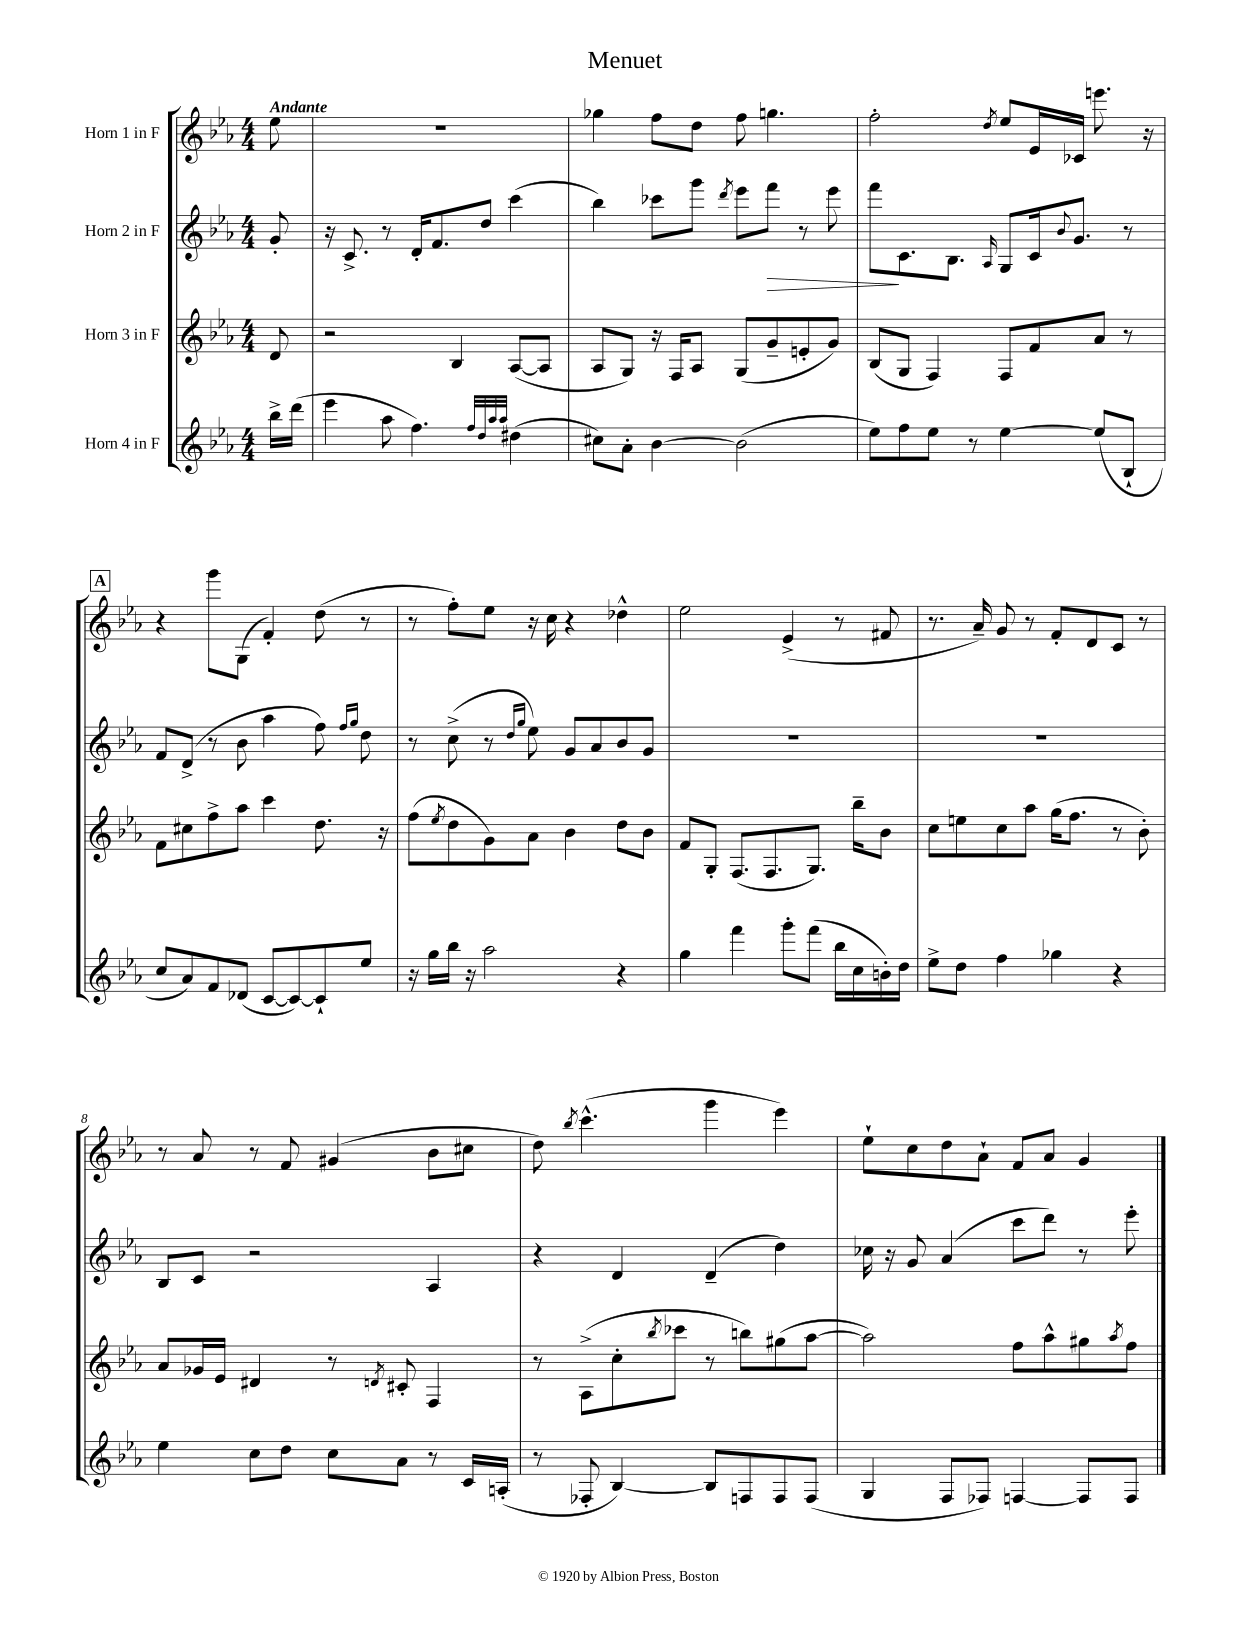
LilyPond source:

\header { title = "Menuet" }
<<
\new StaffGroup <<
\new Staff = "s0" \with { instrumentName = "Horn 1 in F" } {
    \clef treble \key ees \major \numericTimeSignature \time 4/4 \partial 8 \tempo "Andante"
    ees''8 |
    R1 |
    ges''4 f''8 d''8 f''8 g''4. |
    f''2-. \acciaccatura { d''8 } ees''8 ees'16 ces'16 e'''8. r16 |
    \mark \markup { \box "A" } r4 g'''8 g8( f'4-.) d''8( r8 |
    r8 f''8-.) ees''8 r16 c''16 r4 des''4-^ |
    ees''2 ees'4->( r8 fis'8 |
    r8. aes'16--) g'8 r8 f'8-. d'8 c'8 r8 |
    r8 aes'8 r8 f'8 gis'4( bes'8 cis''8 |
    d''8) \acciaccatura { bes''8 } c'''4.-^( g'''4 ees'''4) |
    ees''8-! c''8 d''8 aes'8-! f'8 aes'8 g'4 \bar "|." |
}
\new Staff = "s1" \with { instrumentName = "Horn 2 in F" } {
    \clef treble \key ees \major \numericTimeSignature \time 4/4 \partial 8
    g'8-. |
    r16 c'8.-> r8 d'16-. f'8. d''8 c'''4( |
    bes''4) ces'''8 g'''8 \acciaccatura { d'''8 } ees'''8 f'''8\> r8 ees'''8 |
    f'''8\! c'8. bes8. \grace { aes16 } g8 c'16 \appoggiatura { bes'8 } g'8. r8 |
    \mark \markup { \box "A" } f'8 d'8->( r8 bes'8 aes''4 f''8) \grace { f''16 g''16 } d''8 |
    r8 c''8->( r8 \grace { d''16 g''16 } ees''8) g'8 aes'8 bes'8 g'8 |
    R1 |
    R1 |
    bes8 c'8 r2 aes4 |
    r4 d'4 d'4--( d''4) |
    ces''16 r16 g'8 aes'4( c'''8 d'''8) r8 ees'''8-. \bar "|." |
}
\new Staff = "s2" \with { instrumentName = "Horn 3 in F" } {
    \clef treble \key ees \major \numericTimeSignature \time 4/4 \partial 8
    d'8 |
    r2 bes4 aes8~( aes8 |
    aes8 g8) r16 f16 aes8 g8( g'8-- e'8-. g'8) |
    bes8( g8 f4) f8 f'8 aes'8 r8 |
    \mark \markup { \box "A" } f'8 cis''8 f''8-> aes''8 c'''4 d''8. r16 |
    f''8( \acciaccatura { ees''8 } d''8 g'8) aes'8 bes'4 d''8 bes'8 |
    f'8 g8-. f8.( f8. g8.) bes''16-- bes'8 |
    c''8 e''8 c''8 aes''8 g''16( f''8. r8 bes'8-.) |
    aes'8 ges'16 ees'16 dis'4 r8 \acciaccatura { d'8 } cis'8-. f4 |
    r8 aes8->( c''8-. \acciaccatura { bes''8 } ces'''8 r8 b''8) gis''8( aes''8~ |
    aes''2) f''8 aes''8-^ gis''8 \acciaccatura { aes''8 } f''8 \bar "|." |
}
\new Staff = "s3" \with { instrumentName = "Horn 4 in F" } {
    \clef treble \key ees \major \numericTimeSignature \time 4/4 \partial 8
    bes''16-> d'''16( |
    ees'''4 aes''8 f''4.) \grace { f''32 d''32 aes''32 aes''32 } dis''4( |
    cis''8) aes'8-. bes'4~ bes'2( |
    ees''8) f''8 ees''8 r8 ees''4~ ees''8( bes8-! |
    \mark \markup { \box "A" } c''8 aes'8) f'8 des'8( c'8~ c'8~) c'8-! ees''8 |
    r16 g''16 bes''16 r16 aes''2 r4 |
    g''4 f'''4 g'''8-. f'''8( bes''16 c''16 b'16-.) d''16 |
    ees''8-> d''8 f''4 ges''4 r4 |
    ees''4 c''8 d''8 c''8 aes'8 r8 c'16 a16-.( |
    r8 fes8-. bes4~) bes8 f8 f8 f8( |
    g4 f8 fes8) f4~ f8 f8 \bar "|." |
}
>>
>>
